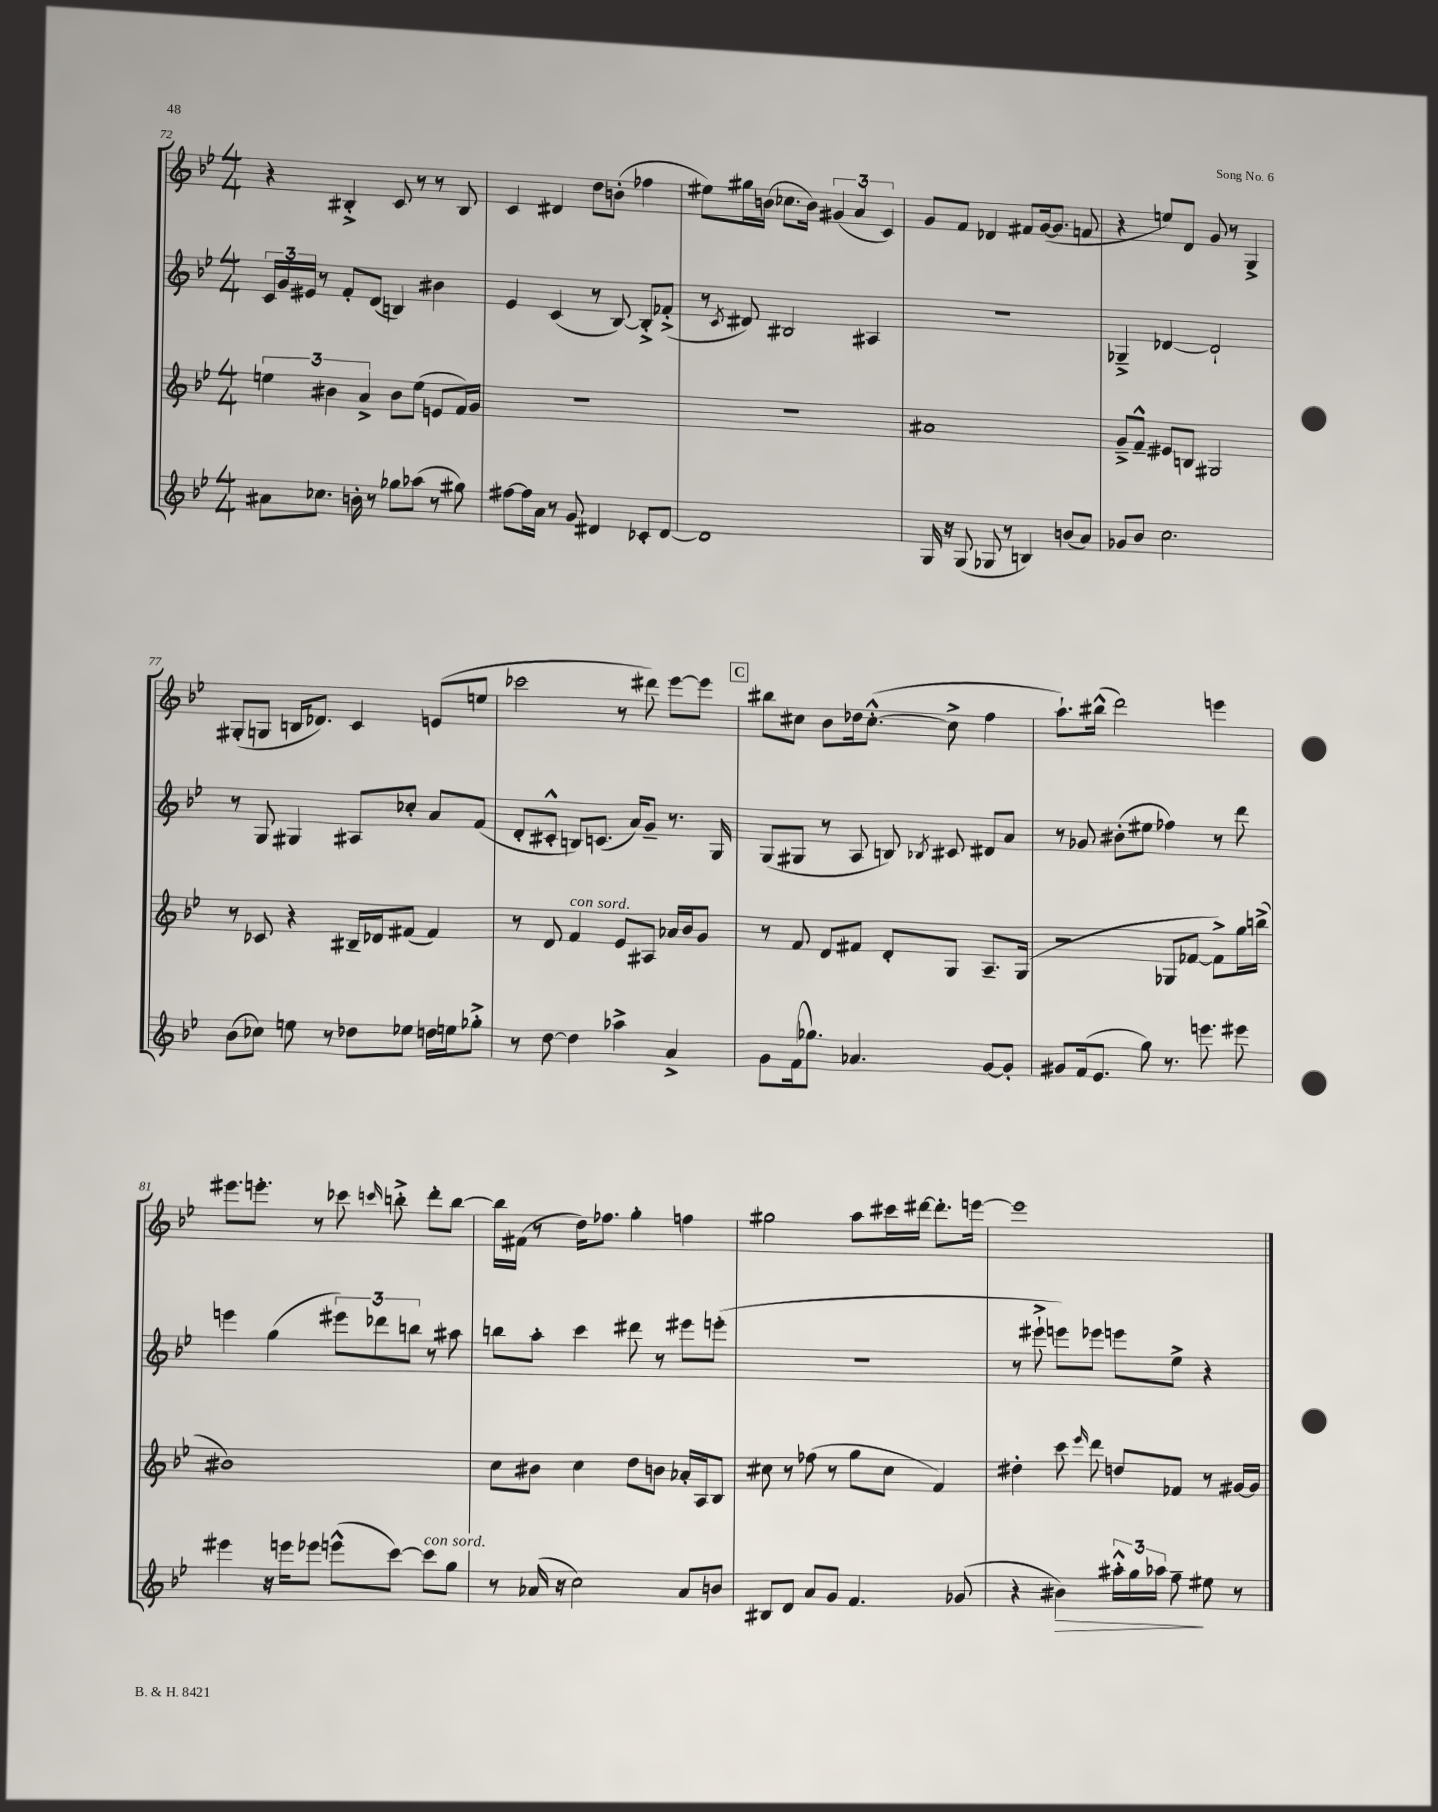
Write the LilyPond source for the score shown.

<<
\new StaffGroup <<
\new Staff = "s0" {
    \clef treble \key bes \major \numericTimeSignature \time 4/4
    \autoBeamOff r4 bis4-.-> c'8 r8 r8 bis8 |
    c'4 dis'4 d''8[ b'8]-.( fes''4 |
    eis''8[) gis''16 b'16]( ces''8.[ b'16]) \tuplet 3/2 { gis'4( a'4 c'4) } |
    g'8[ f'8] des'4 fis'8[ g'16~( g'8.] f'8 |
    r4 e''8[) d'8] g'8 r8 g4-> |
    gis8[-.( g8] b16[ des'8.]) c'4 e'8[( e''8] |
    ces'''2 r8 dis'''8) ees'''8[~ ees'''8] |
    \mark \markup { \box "C" } bis''8[ cis''8] bes'8[ des''16 cis''8.]~-.-^( cis''8-> f''4 |
    a''8.[-!) bis''16]-^( d'''2) e'''4 |
    eis'''8.[ e'''8.]-. r8 ces'''8 \grace { c'''16 } b''8-.-> d'''8[-. b''8]~ |
    b''16[ fis'16]( r8 d''16[) fes''8.] g''4-. f''4 |
    gis''2 a''8[ cis'''16 dis'''16]~ dis'''8.[-. e'''16]~ |
    e'''1 \bar "|." |
}
\new Staff = "s1" {
    \clef treble \key bes \major \numericTimeSignature \time 4/4
    \autoBeamOff \tuplet 3/2 { c'16[ g'16 eis'16] } r8 f'8[-. d'8]( b4) bis'4 |
    ees'4 c'4( r8 bes8~) bes8[-.-> fes'8]-.->( |
    r8 \acciaccatura { c'8 } dis'8) bis2 ais4 |
    r1 |
    ges4---> des'4~ des'2-! |
    r8 g8 gis4 ais8[ ces''8]-. a'8[ f'8]( |
    d'8[-. cis'8]-.-^ b8[) c'8.]( a'16[) g'8]-- r8. g16 |
    \mark \markup { \box "C" } g8[( gis8] r8 a8 b8) \acciaccatura { bes8 } cis'8 dis'8[ a'8] |
    r8 ges'8 bis'8[-.( eis''8] fes''4) r8 d'''8 |
    e'''4 g''4( \tuplet 3/2 { eis'''8[) des'''8 b''8] } r8 ais''8 |
    b''8[ a''8]-. c'''4 dis'''8 r8 eis'''8[ e'''8]-.( |
    R1 |
    r8 eis'''8-!-> e'''8[) ees'''8] e'''8[ ees''8]-> r4 \bar "|." |
}
\new Staff = "s2" {
    \clef treble \key bes \major \numericTimeSignature \time 4/4
    \autoBeamOff \tuplet 3/2 { e''4 bis'4 a'4-> } bis'8[ e''8]( e'8[ f'16) g'16] |
    R1 |
    R1 |
    ais'1 |
    g'8[---> f'8]---^ eis'8[ b8] gis2 |
    r8 ces'8 r4 bis16[-- des'16 fis'8]( fis'4) |
    r8 d'8 f'4^\markup { \italic "con sord." } ees'8[ ais8] aes'16[ bes'16 g'8] |
    \mark \markup { \box "C" } r8 f'8 d'8[ fis'8] d'8[-. g8] a8.[-- g16]( |
    r2 ges8[ fes'8]~ fes'8[->) g''16 b''16]->( |
    bis'1) |
    c''8[ bis'8] c''4 d''8[ b'8] aes'16[-. a16 bes8] |
    cis''8 r8 fes''8( r8 g''8[ cis''8] f'4) |
    dis''4-. c'''8 \grace { ees'''16 } d'''8 d''8[ fes'8] r8 gis'16[~ gis'16] \bar "|." |
}
\new Staff = "s3" {
    \clef treble \key bes \major \numericTimeSignature \time 4/4
    \autoBeamOff ais'8[ ces''8.] b'16-. r8 ges''8[ aes''8]( r8 gis''8) |
    fis''8[~ fis''16 a'16] r8 g'8 dis'4 ces'8[-. dis'8]~ |
    dis'1 |
    g16 r16 g8( ges8 r8 b4) b'8[( a'8]) |
    ges'8[ bes'8] c''2. |
    bes'8[( ces''8]) e''8 r8 des''8[ ees''8] d''16[ e''16 ges''8]-.-> |
    r8 d''8~ d''4 aes''4-> a'4-> |
    \mark \markup { \box "C" } g'8[ f'16( ges''8.]) aes'4. g'8[~ g'8]-. |
    gis'8[ f'16( ees'8.] g''8) r8. e'''8. eis'''8 |
    eis'''4 r16 e'''16[ ees'''8] e'''8[-^( c'''8]~) c'''8[^\markup { \italic "con sord." } g''8] |
    r8 aes'16( r16 c''2) aes'8[ b'8] |
    bis8[ d'8] a'8[ g'8] f'4. ges'8( |
    r4 bis'4\>) \tuplet 3/2 { ais''16[-.-^ g''16 aes''16] } f''8--\! eis''8 r8 \bar "|." |
}
>>
>>
\layout { \context { \Score currentBarNumber = #72 } }
